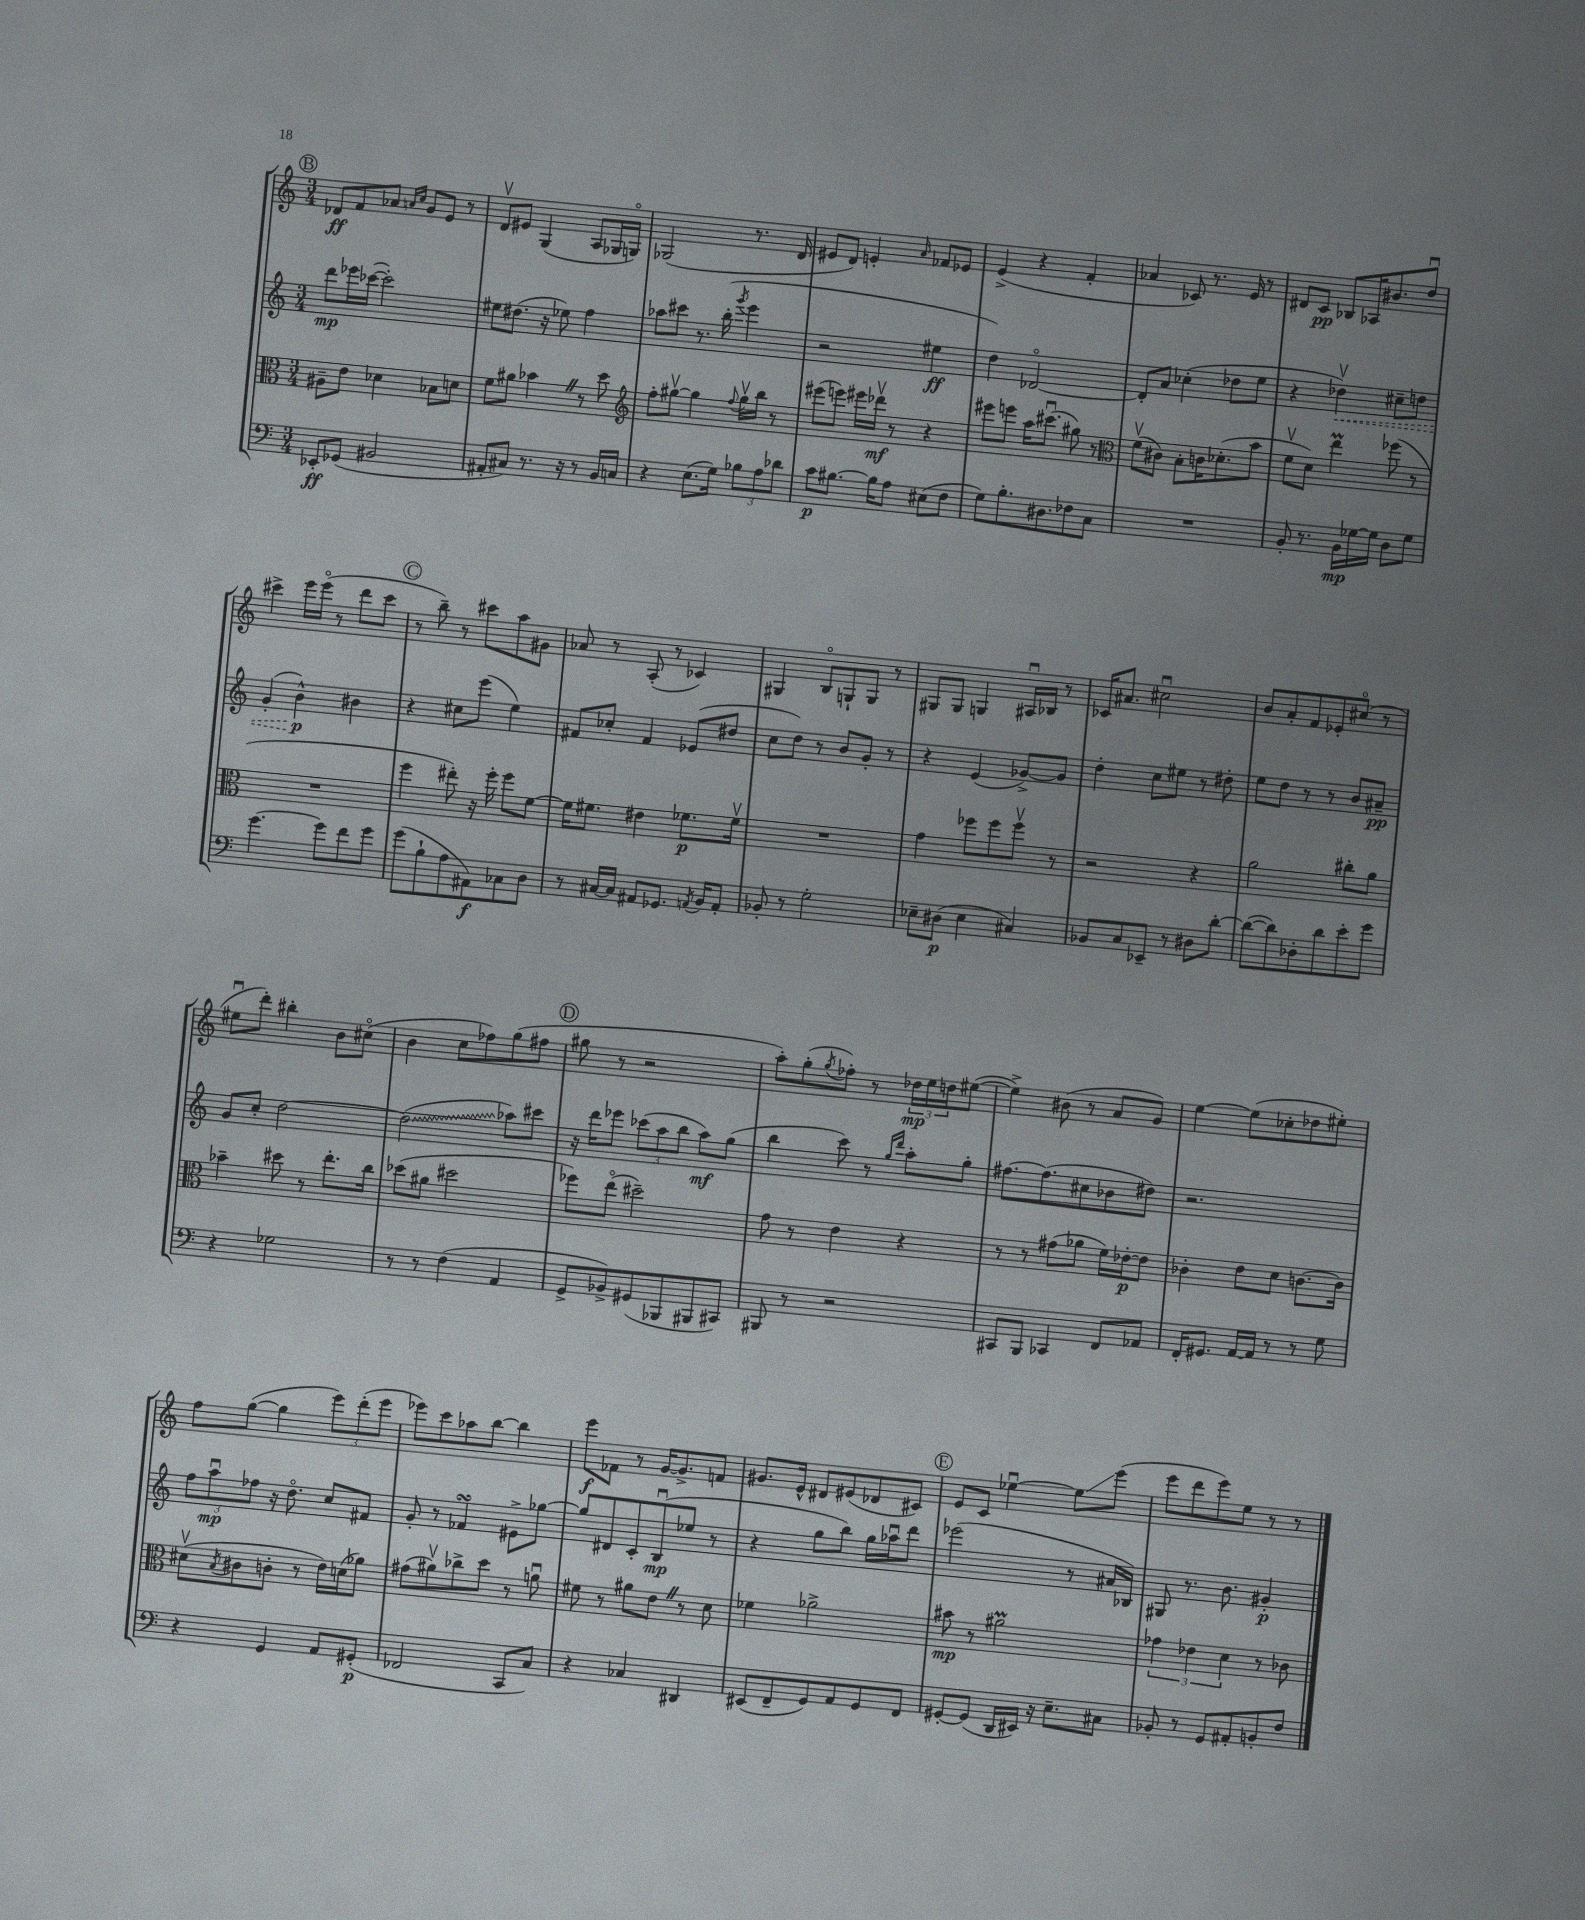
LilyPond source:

<<
\new StaffGroup <<
\new Staff = "s0" {
    \clef treble \key c \major \numericTimeSignature \time 3/4
    \mark \markup { \circle "B" } des'8\ff f'8 aes'8 \grace { a'16 c''16 } g'8 e'8 r8 |
    d'8\upbow eis'8 g4( a8 ges16 g16\flageolet) |
    ges2( r8. d'16 |
    eis'8 d'8) e'4-. \grace { a'16 } fes'8 ees'8 |
    e'4->( r4 f'4-. |
    aes'4 ces'8) r8. e'16 r8 |
    dis'8 c'8\pp bes8 aes16 bis'8. d''8\downbow |
    cis'''4-> e'''16 e'''16\flageolet( r8 d'''8 cis'''8 |
    \mark \markup { \circle "C" } r8 b''8--) r8 cis'''8 a''8 gis'8 |
    aes'8 r8 a8-.( r8 ces'4) |
    gis4 b8\flageolet g8-! g8 r8 |
    gis8 gis8 g4 ais16\downbow bes16 r8 |
    ces'16 ais'8. cis''2\downbow |
    b'8 a'8-. f'8 ees'8-. cis''8\flageolet( r8 |
    eis''8\downbow d'''8-.) bis''4-. b'8 cis''8\flageolet( |
    b'4 c''8 fes''8) g''8( fis''8 |
    \mark \markup { \circle "D" } gis''8 r8 r2 |
    a''8-.) g''8-.( \acciaccatura { g''8 } fes''8-.) r8 \tuplet 3/2 { des''16\mp e''16 d''16 } eis''8~( |
    eis''4->) bis'8( r8 a'8 g'8) |
    e''4~ e''8( ces''8-. des''8 eis''8-.) |
    f''8 g''8~( g''4 \tuplet 3/2 { e'''8) d'''8-.( e'''8 } |
    ees'''8) c'''8 aes''8 b''8~ b''4 |
    e'''8\f fes'8 r8 g'16~ g'8.-> f'8 |
    gis'8. e'16-^ dis'8 eis'8( des'8 cis'8) |
    \mark \markup { \circle "E" } e'8 c'8 ees''4~\downbow ees''8\glissando e'''8( |
    e'''8 d'''8 e'''8) e''8 r8 r8 \bar "|." |
}
\new Staff = "s1" {
    \clef treble \key c \major \numericTimeSignature \time 3/4
    \mark \markup { \circle "B" } d'''8\mp ees'''16 ces'''16~( ces'''2-.) |
    eis''8 dis''8.( r16 ees''8) f''4 |
    aes''8 cis'''8 r8. b''16-.( \acciaccatura { g'''8 } e'''4 |
    r2 eis''4\ff |
    d''4) des'2~\flageolet |
    des'8-. a'8 ces''4-.( des''8 e''8 |
    r4 \once \override Hairpin.style = #'dashed-line des''4\upbow\<) cis''8-- d''8 |
    g'4-.( b'4-^\p\!) bis'4 |
    \mark \markup { \circle "C" } r4 cis''8 e'''8( e''4) |
    fis'8 ces''8-. fis'4 ees'8( dis''8 |
    c''8 d''8) r8 b'8 g'8-. r8 |
    r4 e'4( ges'8~->) ges'8 |
    d''4-. c''8 eis''8 r8 dis''8-. |
    e''8 d''8 r8 r8 b'8 ais'8--\pp |
    g'8 c''8-. d''2~ |
    \once \override Glissando.style = #'zigzag d''2\glissando( aes''8) cis'''8 |
    \mark \markup { \circle "D" } r16 d'''16 ees'''8 \tuplet 3/2 { ces'''8( a''8 b''8 } a''8\mf) g''8( |
    b''4 c'''8) r8 \grace { g''16 d'''16 } a''8-. g''8-. |
    fis''8.~ fis''8.( cis''8 bes'8 dis''8) |
    r2. |
    \tuplet 3/2 { f''8 a''8\downbow\mp fes''8 } r16 d''8.\flageolet c''8 fis'8 |
    g'8-. r8 fes'4\turn eis'8-> ges''8~ |
    ges''8 dis'8 c'8-. b8\downbow\mp( ees''8 r8 |
    r4 g''8 b''8) g''16 aes''16\downbow d'''8 |
    \mark \markup { \circle "E" } ees'''2( r8 ais'16 bes16) |
    gis8 r8. b'8. gis'4-.\p \bar "|." |
}
\new Staff = "s2" {
    \clef alto \key c \major \numericTimeSignature \time 3/4
    \mark \markup { \circle "B" } ais8-- e'8 des'4 bes8 d'8 |
    f'8 ais'8 bes'4 \once \override BreathingSign.text = \markup { \musicglyph "scripts.caesura.straight" } \breathe r8 d''8 |
    \clef treble f''8-. gis''8~\upbow gis''4 \appoggiatura { f''8 } gis''16\upbow b''16 r8 |
    eis'''8( e'''8) eis'''16 des'''16\upbow\mf r8 r4 |
    eis'''8 e'''8 a''16 cis'''8.\downbow( gis''8) r8 |
    \clef alto f'8\upbow( cis'8) b8-. c'16 des'8.-.( b'8 |
    f'8\upbow d'8) e''4\prall fes''8( r8 |
    R2. |
    \mark \markup { \circle "C" } f''4 eis''8-.) r16 f''16-. f''8 f'8~ |
    f'16 fis'8. eis'4 fes'8.\p fes'16\upbow |
    R2. |
    g'4 fes''8 fes''8 fes''8\upbow r8 |
    r2 r4 |
    a'2 cis''8-. a'8 |
    bes'4-- dis''8 r8 e''8.-. c''16 |
    des''8( ais'8 dis''2 |
    \mark \markup { \circle "D" } fes''8) e''8\flageolet( dis''2--) |
    g'8 r8 e'4 r4 |
    r8 r8 gis'8( aes'8 f'16) ees'16~-.\p ees'8 |
    ces'4-. e'8 d'8 c'8.~ c'16 |
    dis'8\upbow( \acciaccatura { b8 } cis'8 c'8-. r8 e'16) d'16( aes'8) |
    gis'8( ais'8\upbow) ces''8-> d''8 r8 a'8\downbow |
    fis'8 r8 ais'8 e'8 \once \override BreathingSign.text = \markup { \musicglyph "scripts.caesura.straight" } \breathe r8 d'8 |
    fes'4 aes'2-> |
    \mark \markup { \circle "E" } bis'8\mp r8 ais'2\prall |
    \tuplet 3/2 { ges'4 ees'4 d'4 } r8 ces'8 \bar "|." |
}
\new Staff = "s3" {
    \clef bass \key c \major \numericTimeSignature \time 3/4
    \mark \markup { \circle "B" } ees,8-.\ff ges,8( bis,2 |
    ais,8-. cis8) r8. r16 r8 b,16 c16 |
    r4 e8.( g16) \tuplet 3/2 { bes8 a8 des'8 } |
    c'8\p bis8.~ bis16 a8 eis8( f8 |
    g8) b8.-. dis8. fes8 c8 |
    R2. |
    b,8-. r8. b,16\mp ges16~ ges16 d8 ges8 |
    g'4.~ g'8 f'8 g'8 |
    \mark \markup { \circle "C" } g'8( b8-! a8 ais,8\f) ces8 d8 |
    r8 cis16~ cis16 ais,8 ges,8. \acciaccatura { a,8 } b,16 a,8-. |
    bes,8-. r8 g2-. |
    ees8-- dis8\p( ees4 cis4) |
    bes,8 c8 ees,8-- r8 dis8 d'8~-. |
    d'8~( d'8) des8-. d'8 e'8-. g'8 |
    r4 ges2 |
    r8 r8 f4( a,4 |
    \mark \markup { \circle "D" } g,8-> bes,8->) gis,8( bes,,8 bis,,8 cis,8) |
    bis,,8 r8 r2 |
    cis,8 b,,8 ces,4 f,8 aes,8 |
    f,16-. gis,8. a,16~ a,16 r8 r8 g8 |
    r4 g,4 a,8 gis,8-.\p( |
    fes,2 c,8 c8) |
    r4 ces4 dis,4 |
    eis,8( f,8-- g,8) a,8 g,8 f,8 |
    \mark \markup { \circle "E" } gis,8~-. gis,8( d,16 eis,16) r16 e8.-- cis8 |
    bes,8-. r8 g,8 ais,8-. b,8-. f8 \bar "|." |
}
>>
>>
\layout { \context { \Score \remove "Bar_number_engraver" } }
